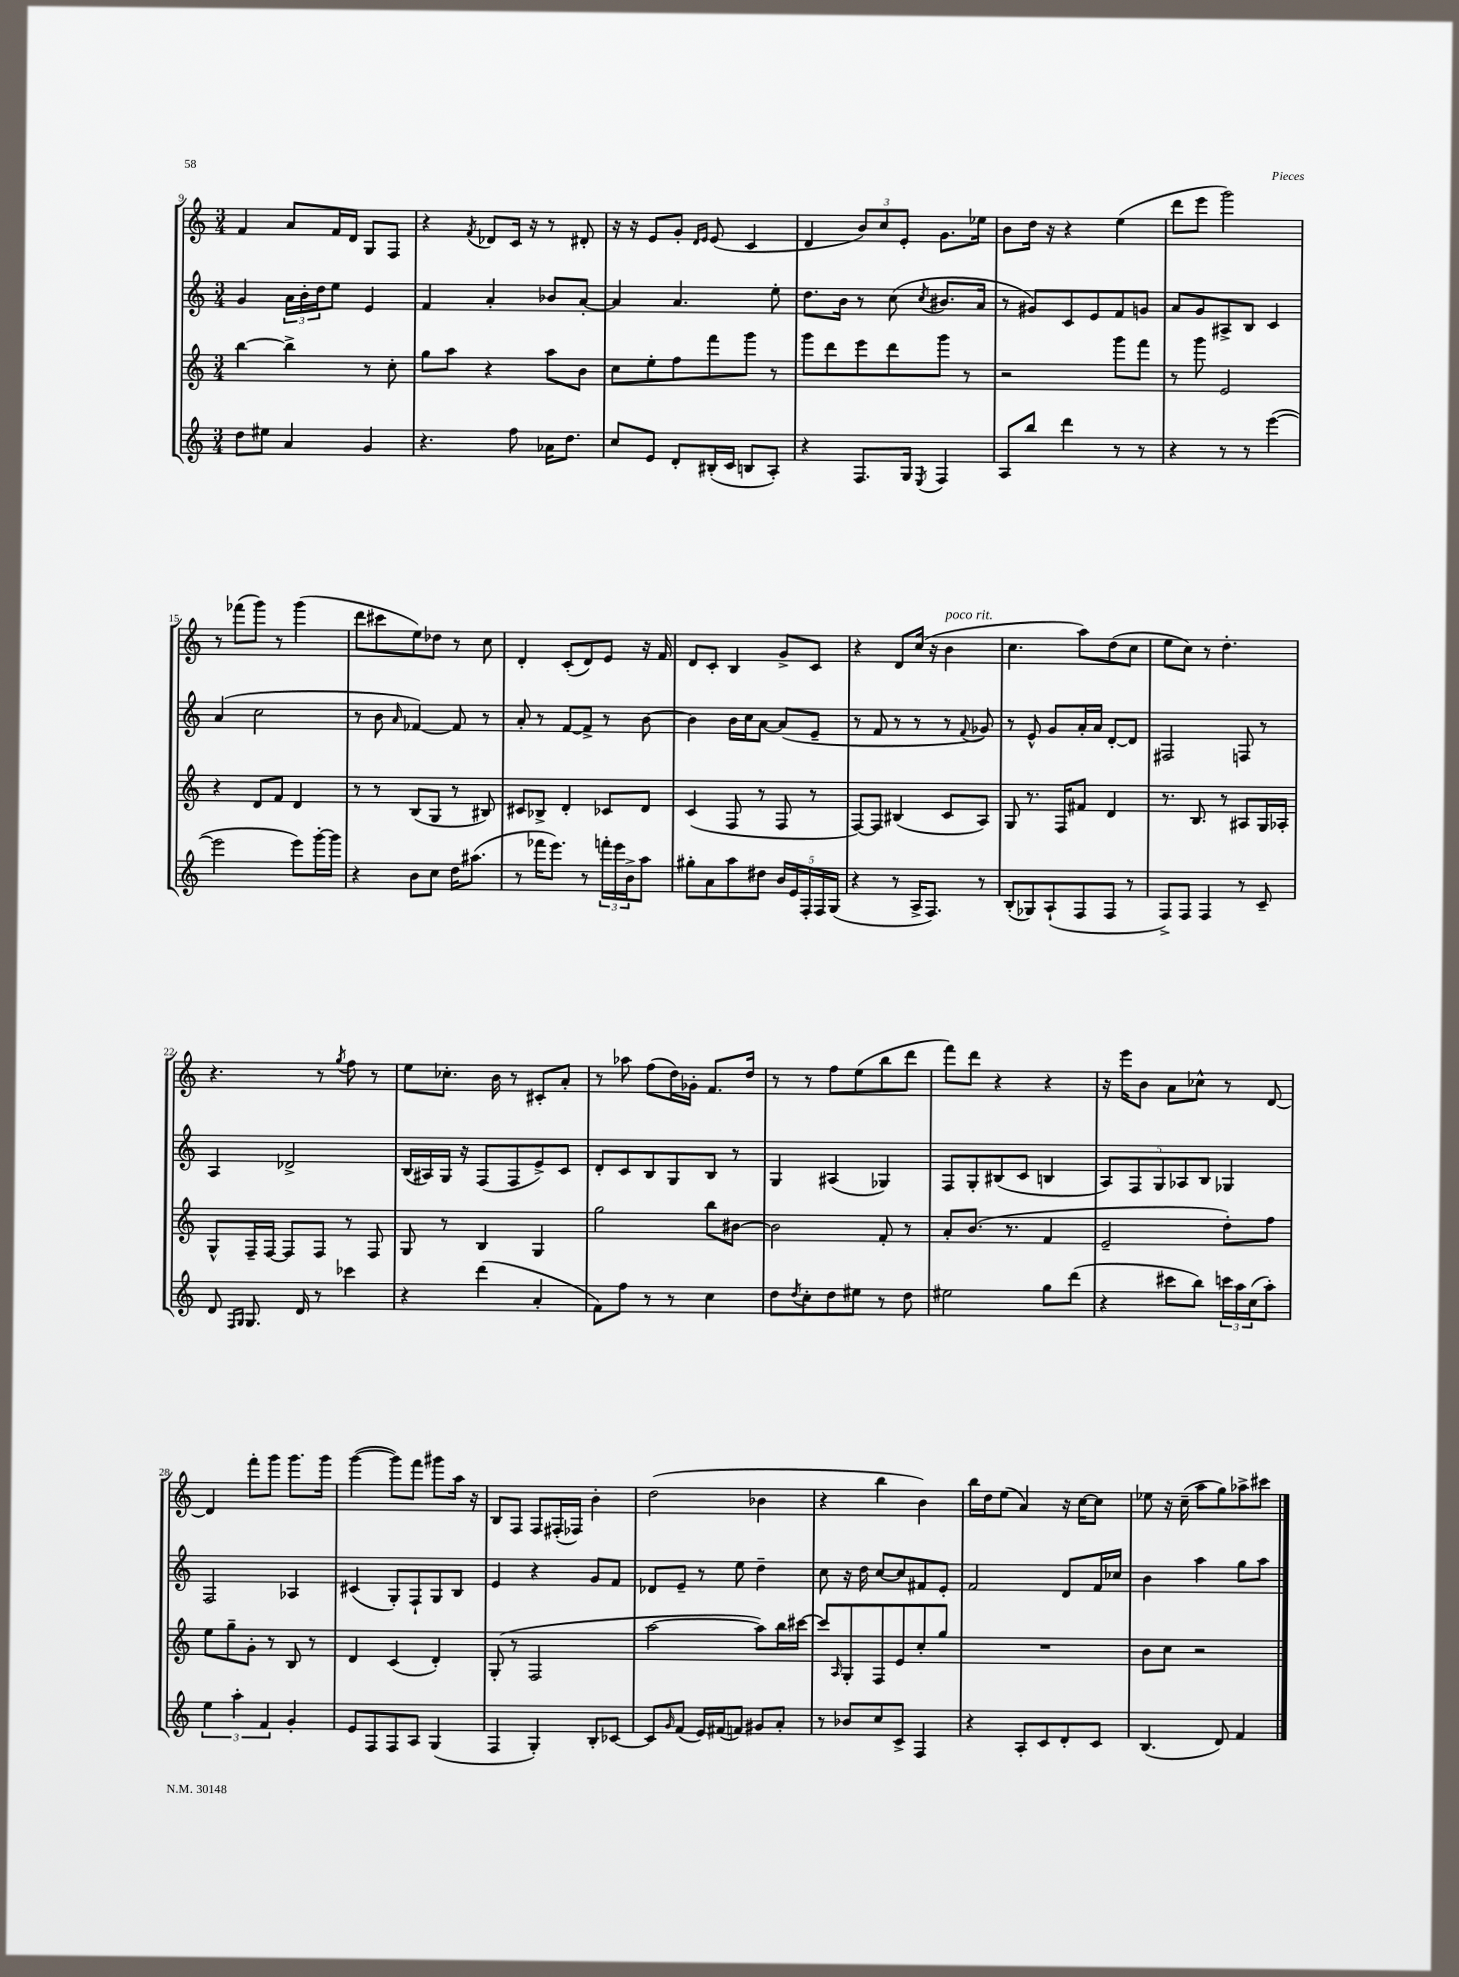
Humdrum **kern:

**kern	**kern	**kern	**kern
*staff4	*staff3	*staff2	*staff1
*clefG2	*clefG2	*clefG2	*clefG2
*k[]	*k[]	*k[]	*k[]
*M3/4	*M3/4	*M3/4	*M3/4
8dd	[4bb	4g	4f
8ee#	.	.	.
4a	4bb^]	24a	8a
.	.	24b'	.
.	.	24dd	.
.	.	8ee	16f
.	.	.	16d
4g	8r	4e	8G
.	8cc'	.	8F
=	=	=	=
4.r	8gg	4f	4r
.	8aa	.	.
.	.	.	8qf
.	4r	4a'	8d-
8ff	.	.	16c
.	.	.	16r
16a-	8aa	8b-	8r
8.dd	.	.	.
.	8b	[8a'	8d#'
=	=	=	=
8cc	8cc	4a]	16r
.	.	.	16r
8e	8ee'	.	8e
8d'	8ff	4.a	8g'
.	.	.	16qqd
.	.	.	16qqe
(16B#'	8fff	.	(8e
16c	.	.	.
8B	8ggg	.	4c
8A')	8r	8ee'	.
=	=	=	=
4r	8ggg	8.dd	4d
.	8ddd	.	.
.	.	16b	.
8.F	8eee	8r	12b)
.	.	.	12cc
.	8ddd	(8cc	.
.	.	.	12e'
16G	.	.	.
8qE	.	8qcc	.
4F	8ggg	8.b#	8.g
.	8r	.	.
.	.	16a	16ee-
=	=	=	=
8A	2r	8r	8b
8bb	.	8g#)	16dd
.	.	.	16r
4ddd	.	8c	4r
.	.	8e	.
8r	8ggg	8f	(4ee
8r	8fff	8g	.
=	=	=	=
4r	8r	8a	8ddd
.	8ggg	8g	8eee
8r	2e	8A#^	2ggg)
8r	.	8B	.
([4eee	.	4c	.
=	=	=	=
2eee]	4r	(4a	8r
.	.	.	(8fff-
.	8d	2cc	8ggg)
.	8f	.	8r
8eee)	4d	.	(4ggg
[16ggg'	.	.	.
16ggg]	.	.	.
=	=	=	=
4r	8r	8r	8ddd
.	8r	8b	8ccc#
.	.	16qqa	.
8b	(8B	[4f-)	8ee)
8cc	8G	.	8dd-
16dd	8r	8f-]	8r
(8.aa#	.	.	.
.	8B#)	8r	8cc
=	=	=	=
8r	8c#	8a'	4d'
16fff-	8B-^	8r	.
8.eee)	.	.	.
.	4d'	[8f	(8c'
8r	.	8f^]	8d)
24fff'	8c-	8r	8e
24eee	.	.	.
24b^	.	.	.
8aa	8d	[8b	16r
.	.	.	16f
=	=	=	=
8gg#'	(4c	4b]	8d
8a	.	.	8c'
8aa	8F	16b	4B
.	.	16cc	.
8dd#	8r	[8a	.
20b	8F	(8a]	8g^
20e	.	.	.
20F'	.	.	.
.	8r	8e~	8c
20F	.	.	.
(20G	.	.	.
=	=	=	=
4r	[8F)	8r	4r
.	8F]	8f	.
8r	(4B#	8r	8d
16A^	.	8r	(16cc
8.F)	.	.	16r
.	8c	8r	4b
.	.	8qqf	.
8r	8A)	8g-)	.
=	=	=	=
(8B'	8G	8r	4.cc
8G-)	8.r	8e^^	.
(8A`	.	8g	.
.	16F	.	.
8F	8f#	16a'	8aa)
.	.	16a	.
8F	4d	[8d'	(8dd
8r	.	8d]	8cc
=	=	=	=
8F^)	8.r	2F#	8ee
8F	.	.	8cc)
.	8.B	.	.
4F	.	.	8r
.	8r	.	4.dd'
8r	8A#	8F	.
8c~	16G	8r	.
.	16A-'	.	.
=	=	=	=
8d	8G^^	4A	4.r
16qqF	.	.	.
16qqG	.	.	.
8.G	16F~	.	.
.	[16F	.	.
.	8F]	2d-^	.
16d	.	.	.
8r	8F	.	8r
.	.	.	8qgg
4ccc-	8r	.	8ff
.	8F	.	8r
=	=	=	=
4r	8G	(16B	8ee
.	.	16A#)	.
.	8r	16G	8.cc-'
.	.	16r	.
(4ddd	4B	(8F	.
.	.	.	16b
.	.	8F	8r
4a'	4G	8e^)	8c#'
.	.	8c	8a'
=	=	=	=
8f)	2gg	8d'	8r
8ff	.	8c	8aa-
8r	.	8B	(8ff
8r	.	8G	16dd)
.	.	.	16g-'
4cc	8bb	8B	8.f
.	[8b#	8r	.
.	.	.	16dd
=	=	=	=
8dd	2b#]	4G	8r
8qdd	.	.	.
8cc'	.	.	8r
8dd	.	(4A#	8ff
8ee#	.	.	(8ee
8r	8f'	4G-)	8bb
8dd	8r	.	8ddd
=	=	=	=
2ee#	8a'	8F	8fff)
.	(8.b	8G'	8ddd
.	.	(8B#	4r
.	8.r	.	.
.	.	8c	.
8gg	4f	4B	4r
(8ddd	.	.	.
=	=	=	=
4r	2e~	10A)	16r
.	.	.	16eee
.	.	10F	.
.	.	.	8b
.	.	10G	.
8ccc#	.	.	8a
.	.	10A-	.
8bb)	.	.	8cc-^^
.	.	10B	.
24ccc	8dd')	4G-	8r
24aa	.	.	.
(24cc	.	.	.
8aa')	8ff	.	[8d
=	=	=	=
6ee	8ee	2F	4d]
.	8gg~	.	.
6aa'	.	.	.
.	8g'	.	8fff'
6f	.	.	.
.	8r	.	8ggg
4g'	8B	4A-	8.ggg
.	8r	.	.
.	.	.	16ggg
=	=	=	=
8e	4d	(4c#	([4ggg
8F	.	.	.
8F	(4c	8G')	8ggg])
8A	.	8F`	8fff
(4G	4d')	8G	8ggg#
.	.	8B	16aa
.	.	.	16r
=	=	=	=
4F	(8G'	4e	8B
.	8r	.	8F
4G')	2F	4r	8F
.	.	.	(16F#'
.	.	.	16F-)
8B'	.	8g	4b'
[8c-	.	8f	.
=	=	=	=
8c-]	[2aa	8d-	(2dd
16qqg	.	.	.
(8f	.	8e~	.
16e)	.	8r	.
(16f#	.	.	.
8f)	.	8ee	.
8g#	8aa])	4dd~	4b-
8a'	16bb	.	.
.	[16ccc#	.	.
=	=	=	=
8r	8ccc#]	8cc	4r
.	16qqA	.	.
8b-	8G'	16r	.
.	.	16dd	.
8cc	8F	[8cc	4bb
8c^	8e	8cc]	.
4F	8cc'	8f#	4b)
.	8gg	8e'	.
=	=	=	=
4r	2.r	2f	16bb
.	.	.	16dd
.	.	.	(8ee
8A'	.	.	4a)
8c	.	.	.
8d'	.	8d	16r
.	.	.	[16cc
8c	.	16f	8cc]
.	.	16cc-	.
=	=	=	=
(4.B	8b	4b	8ee-
.	8cc	.	16r
.	.	.	(16cc~
.	2r	4aa	8aa
8d)	.	.	8gg)
4f	.	8gg	8aa-^
.	.	8aa	8ccc#
==	==	==	==
*-	*-	*-	*-
